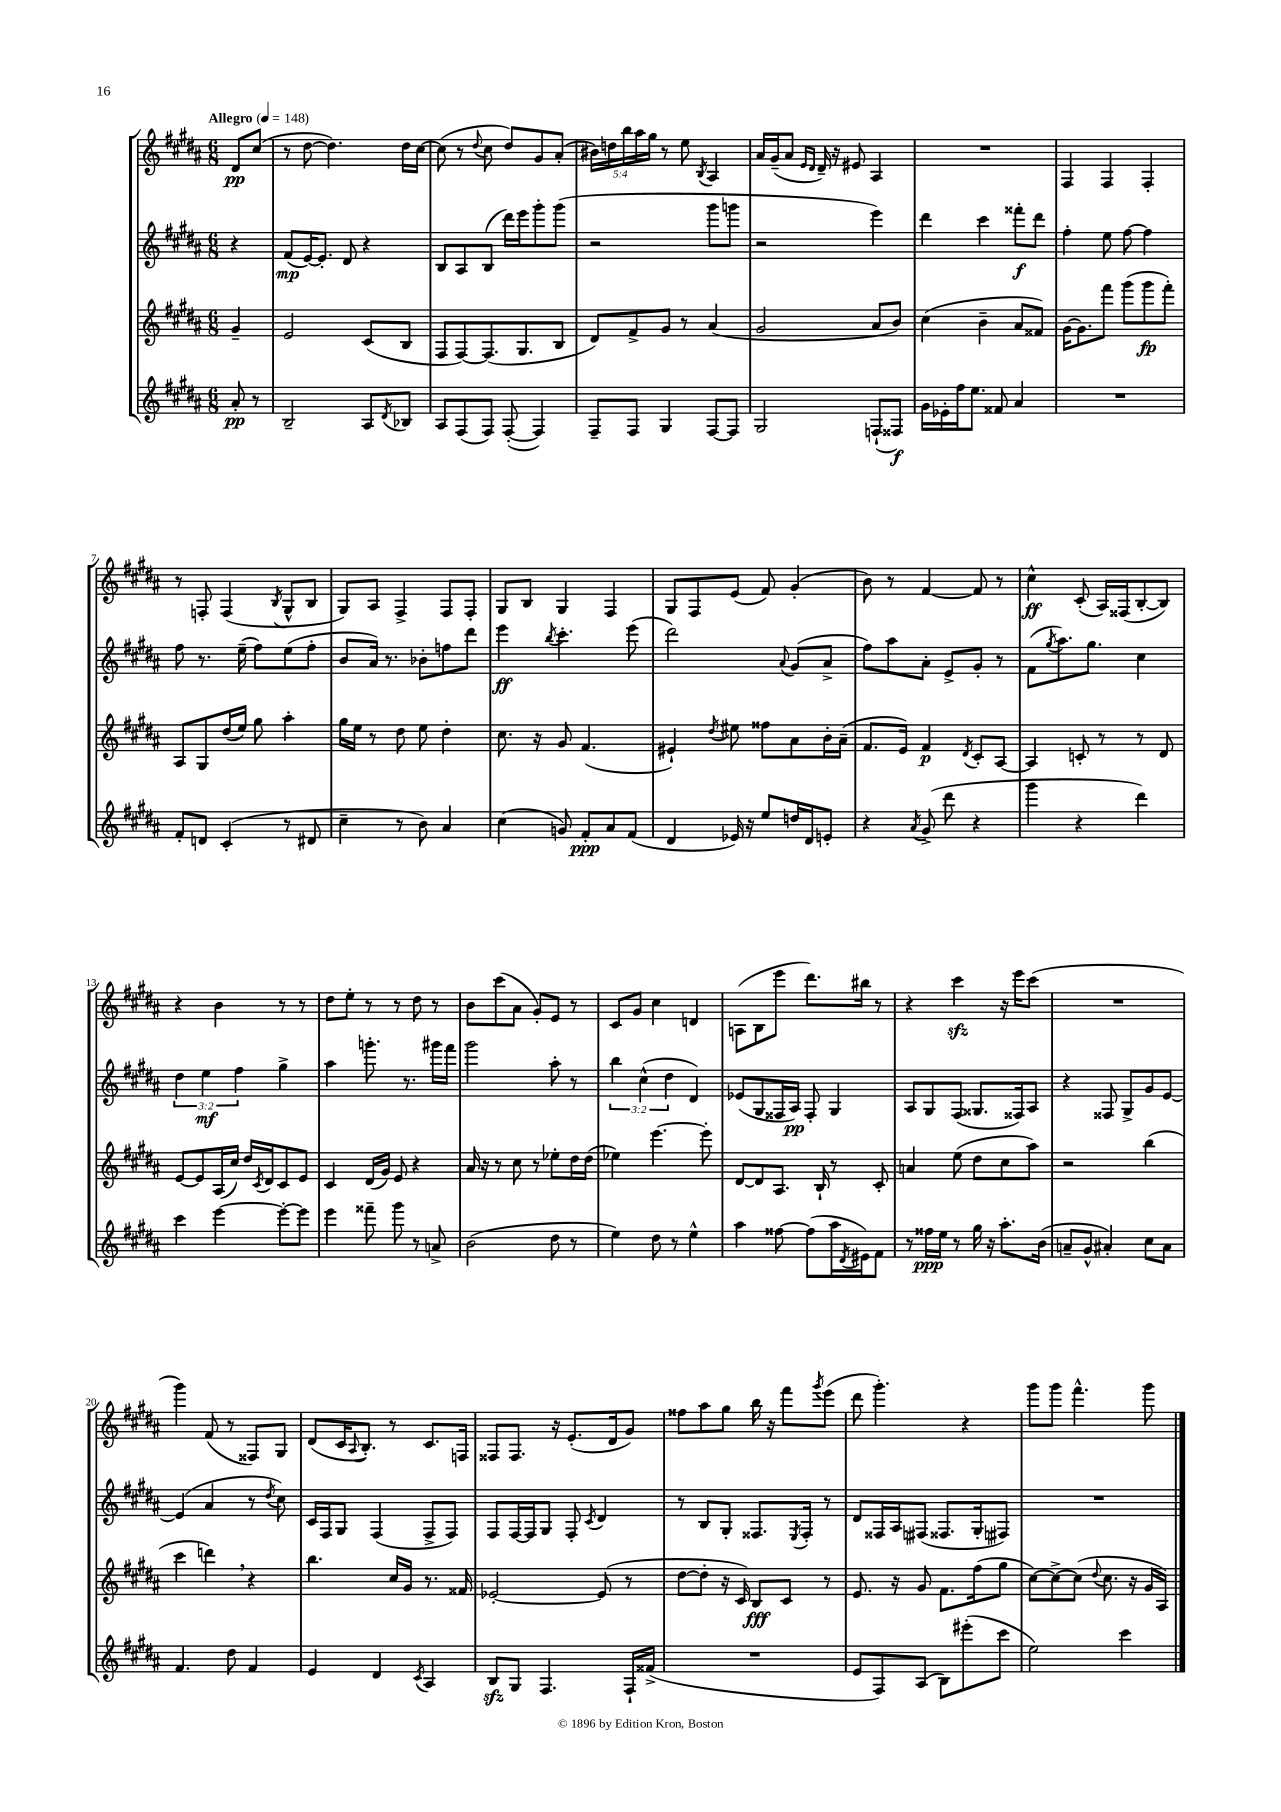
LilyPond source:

<<
\new StaffGroup <<
\new Staff = "s0" {
    \clef treble \key b \major \numericTimeSignature \time 6/8 \override Staff.TupletNumber.text = #tuplet-number::calc-fraction-text \partial 4 \tempo "Allegro" 4 = 148
    dis'8\pp cis''8( |
    r8 dis''8~ dis''4.) dis''16 cis''16~ |
    cis''8( r8 \appoggiatura { dis''8 } cis''8 dis''8) gis'8 ais'8-.( |
    \tuplet 5/4 { bis'16) d''16 b''16 ais''16 gis''16 } r8 e''8 \acciaccatura { b8 } ais4 |
    ais'16 gis'16--( ais'8 \grace { e'16 dis'16 } dis'16--) r16 eis'8 ais4 |
    R2. |
    fis4 fis4 fis4-. |
    r8 f8-. f4( \acciaccatura { b8 } gis8-^ b8 |
    gis8) ais8 fis4-> fis8 fis8-. |
    gis8 b8 gis4 fis4 |
    gis8 fis8 e'8( fis'8) gis'4-.( |
    b'8) r8 fis'4~ fis'8 r8 |
    cis''4-^\ff cis'8-.( ais16) fisis16( b8~-. b8) |
    r4 b'4 r8 r8 |
    dis''8 e''8-. r8 r8 dis''8 r8 |
    b'8 cis'''8( ais'8 gis'8-.) e'8 r8 |
    cis'8 gis'8 cis''4 d'4 |
    a8( b8 e'''8 dis'''8.) bis''16 r8 |
    r4 cis'''4\sfz r16 e'''16 cis'''8( |
    R2. |
    gis'''4) fis'8( r8 fisis8) gis8 |
    dis'8( cis'16 \appoggiatura { ais8 } b8.-.) r8 cis'8. f16 |
    fisis8 fisis8. r16 e'8.-.( dis'16 gis'8) |
    fisis''8 ais''8 gis''8 b''16 r16 fis'''8 \acciaccatura { gis'''8 } e'''8( |
    dis'''8 gis'''4.-.) r4 |
    gis'''8 gis'''8 fis'''4.-^ gis'''8 \bar "|." |
}
\new Staff = "s1" {
    \clef treble \key b \major \numericTimeSignature \time 6/8 \override Staff.TupletNumber.text = #tuplet-number::calc-fraction-text \partial 4
    r4 |
    fis'8\mp( e'16~) e'8.-. dis'8 r4 |
    b8 ais8 b8( dis'''16) e'''16 gis'''8-. gis'''8( |
    r2 gis'''8 g'''8 |
    r2 e'''4) |
    dis'''4 cis'''4 fisis'''8-.\f dis'''8 |
    fis''4-. e''8 fis''8~ fis''4 |
    fis''8 r8. e''16--( fis''8) e''8( fis''8-. |
    b'8 ais'16) r8. bes'8-. f''8 dis'''8 |
    e'''4\ff \acciaccatura { b''8 } cis'''4.-. e'''8( |
    dis'''2) \appoggiatura { ais'8 } gis'8( ais'8-> |
    fis''8) ais''8 ais'8-. e'8-> gis'8-. r8 |
    fis'8( \acciaccatura { gis''8 } ais''8.) gis''8. cis''4 |
    \tuplet 3/2 { dis''4 e''4\mf fis''4 } gis''4-> |
    ais''4 g'''8.-. r8. gis'''16 fis'''16 |
    gis'''2 ais''8-. r8 |
    \tuplet 3/2 { b''4 cis''4-^( dis''4 } dis'4) |
    ees'8( gis8 fisis16 ais16\pp) fisis8-. gis4 |
    ais8 gis8 fis8( gisis8. fisis16) ais8 |
    r4 fisis8 gis8-> gis'8 e'8~ |
    e'4( ais'4 r8 \acciaccatura { dis''8 } cis''8) |
    cis'16 fis16 gis8 fis4( fis8-> fis8) |
    fis8 fis16~ fis16 gis8 fis8-. \acciaccatura { cis'8 } dis'4 |
    r8 b8 gis8-. fisis8. \acciaccatura { e8 } fisis16-. r8 |
    dis'8 fisis16 ais16 fis8( fisis8. gis16-. fis8) |
    R2. \bar "|." |
}
\new Staff = "s2" {
    \clef treble \key b \major \numericTimeSignature \time 6/8 \partial 4
    gis'4-- |
    e'2 cis'8( b8 |
    fis8 fis8~) fis8.( gis8. b8 |
    dis'8) fis'8-> gis'8 r8 ais'4( |
    gis'2 ais'8 b'8) |
    cis''4( b'4-- ais'8 fisis'8) |
    gis'16~ gis'8. fis'''8 gis'''8( gis'''8\fp fis'''8-.) |
    ais8 gis8 dis''16( e''16) gis''8 ais''4-. |
    gis''16 e''16 r8 dis''8 e''8 dis''4-. |
    cis''8. r16 gis'8 fis'4.( |
    eis'4-!) \acciaccatura { dis''8 } eis''8 fisis''8 ais'8 b'16-. ais'16--( |
    fis'8. e'16) fis'4\p \acciaccatura { dis'8 } cis'8-. ais8~ |
    ais4 c'8-. r8 r8 dis'8 |
    e'8~ e'8 ais16( cis''16) dis''16 \acciaccatura { cis'8 } dis'16 cis'8 e'8 |
    cis'4 dis'16( gis'16) e'8 r4 |
    ais'16 r16 r8 cis''8 r8 ees''8-. dis''16 dis''16( |
    ees''4) e'''4.~ e'''8-. |
    dis'8~ dis'8 ais8. b16-! r8 cis'8-. |
    a'4 e''8( dis''8 cis''8 ais''8) |
    r2 b''4( |
    cis'''4 d'''4) \breathe r4 |
    b''4. cis''16 gis'16 r8. fisis'16 |
    ees'2~-. ees'8( r8 |
    dis''8~ dis''8-. r16 cis'16) b8\fff cis'8 r8 |
    e'8. r16 gis'8 fis'8. fis''16( gis''8 |
    cis''8~) cis''8~-> cis''8( \appoggiatura { dis''8 } cis''8. r16 gis'16 ais16) \bar "|." |
}
\new Staff = "s3" {
    \clef treble \key b \major \numericTimeSignature \time 6/8 \partial 4
    ais'8-.\pp r8 |
    b2-- ais8 \acciaccatura { dis'8 } bes8 |
    ais8 fis8( fis8) fis8~-.( fis4) |
    fis8-- fis8 gis4 fis8~ fis8 |
    gis2 f8-!( fisis8\f) |
    gis'16 ees'16-. fis''16 e''8. fisis'8 ais'4 |
    R2. |
    fis'8-. d'8 cis'4-.( r8 dis'8 |
    cis''4-- r8 b'8) ais'4 |
    cis''4( g'8) fis'8-.\ppp ais'8 fis'8( |
    dis'4 ees'16) r16 e''8 d''16 dis'16 e'8-. |
    r4 \acciaccatura { ais'8 } gis'8->( dis'''8 r4 |
    gis'''4 r4 dis'''4) |
    cis'''4 e'''4~ e'''8~-. e'''8 |
    e'''4 fisis'''8-- gis'''8 r8 a'8-> |
    b'2( dis''8 r8 |
    e''4) dis''8 r8 e''4-^ |
    ais''4 fisis''8~ fisis''8( ais''16 \acciaccatura { dis'8 } eis'16) fis'8 |
    r8 fisis''16\ppp e''16 r8 gis''16 r16 ais''8.-. b'16( |
    a'8-- gis'8-^ ais'4-.) cis''8 ais'8 |
    fis'4. dis''8 fis'4 |
    e'4 dis'4 \acciaccatura { cis'8 } ais4 |
    b8\sfz gis8 fis4. fis16-! fisis'16->( |
    R2. |
    e'8 fis8) ais8( b8) eis'''8-.( cis'''8 |
    e''2) cis'''4 \bar "|." |
}
>>
>>
